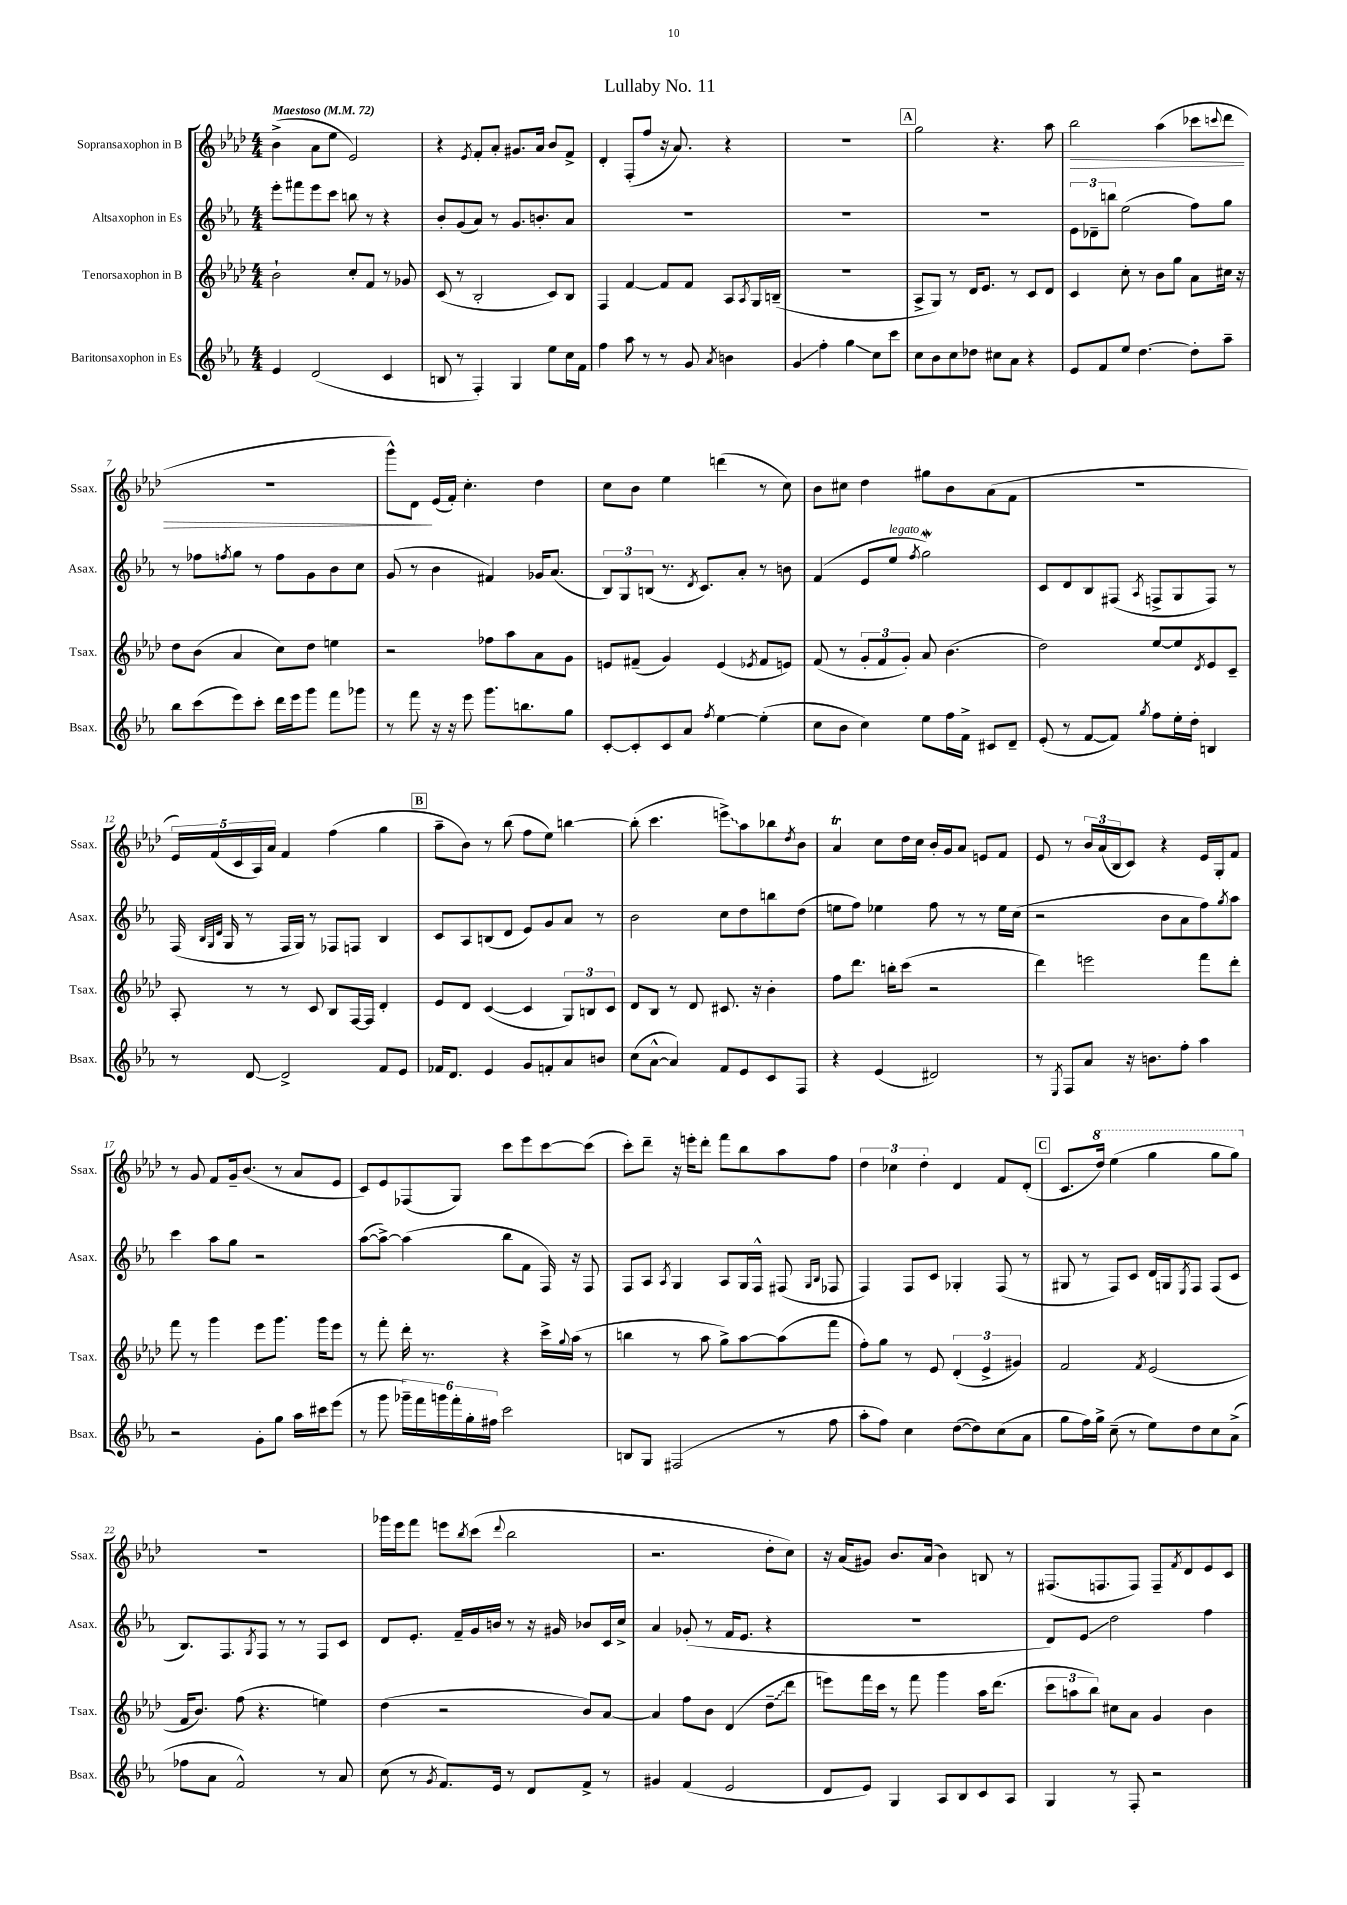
\header { title = "Lullaby No. 11" }
<<
\new StaffGroup <<
\new Staff = "s0" \with { instrumentName = "Sopransaxophon in B" shortInstrumentName = "Ssax." } {
    \clef treble \key aes \major \numericTimeSignature \time 4/4 \tempo "Maestoso" 4 = 72
    bes'4->( aes'8 ees''8 ees'2) |
    r4 \acciaccatura { ees'8 } f'8-. aes'8-. gis'8. aes'16 bes'8 f'8-> |
    des'4-. f8-.( f''8 r16 aes'8.) r4 |
    R1 |
    \mark \markup { \box "A" } g''2 r4. aes''8 |
    bes''2\> aes''4( ces'''8 \appoggiatura { c'''8 } des'''8 |
    R1 |
    g'''8-^) des'8\! ees'16( f'16-.) c''4.-. des''4 |
    c''8 bes'8 ees''4 d'''4( r8 c''8) |
    bes'8 cis''8 des''4 gis''8 bes'8 aes'8( f'8 |
    R1 |
    \tuplet 5/4 { ees'16) f'16( c'16 aes16) aes'16 } f'4 f''4( g''4 |
    \mark \markup { \box "B" } aes''8-- bes'8) r8 bes''8( f''8 ees''8) b''4~ |
    b''8-.( c'''4. \once \override Glissando.style = #'zigzag e'''8->\glissando) aes''8 bes''8 \acciaccatura { des''8 } bes'8 |
    aes'4\trill c''8 des''16 c''16 bes'16-. g'16 aes'8 e'8 f'8 |
    ees'8 r8 \tuplet 3/2 { bes'16 aes'16( bes16 } c'8) r4 ees'16 g16-. f'8 |
    r8 g'8 f'8 g'16-- bes'8.( r8 aes'8 ees'8 |
    c'8) ees'8 fes8( g8) c'''8 ees'''8 c'''8~ c'''8( |
    c'''8-.) des'''8-- r16 e'''16-. des'''8-. f'''8 bes''8 aes''8 f''8 |
    \tuplet 3/2 { des''4 ces''4 des''4-. } des'4 f'8 des'8-.( |
    \mark \markup { \box "C" } c'8. \ottava #1 des'''16) ees'''4( g'''4 g'''8 g'''8) \ottava #0 |
    R1 |
    ges'''16 ees'''16 f'''8 e'''8 \acciaccatura { bes''8 } c'''8( \appoggiatura { des'''8 } bes''2 |
    r2. des''8-. c''8) |
    r16 aes'16( gis'8) bes'8. aes'16( bes'4) b8 r8 |
    fis8.( f8. f8) f8-- \acciaccatura { f'8 } des'8 ees'8 c'8 \bar "|." |
}
\new Staff = "s1" \with { instrumentName = "Altsaxophon in Es" shortInstrumentName = "Asax." } {
    \clef treble \key ees \major \numericTimeSignature \time 4/4
    ees'''8-. fis'''8 ees'''8 c'''8 b''8 r8 r4 |
    bes'8-. g'8( aes'8) r8 g'8. b'8.-. aes'8 |
    R1 |
    R1 |
    \mark \markup { \box "A" } R1 |
    \tuplet 3/2 { ees'8 des'8-- b''8 } ees''2( f''8) g''8 |
    r8 fes''8 \acciaccatura { f''8 } g''8 r8 f''8 g'8 bes'8 c''8 |
    g'8( r8 bes'4 fis'4) ges'16 aes'8.( |
    \tuplet 3/2 { bes8) g8 b8( } r8. \acciaccatura { d'8 } c'8.) aes'8-. r8 b'8 |
    f'4( ees'8 ees''8^\markup { \italic "legato" } \acciaccatura { f''8 } g''2\mordent) |
    c'8 d'8 bes8 fis8( \acciaccatura { aes8 } f8-> g8 f8) r8 |
    f16( \grace { bes32 g32 d'32 } g16 r8 f16 g16) r8 fes8 f8 bes4 |
    \mark \markup { \box "B" } c'8 aes8 b8( d'8 ees'8) g'8 aes'8 r8 |
    bes'2 c''8 d''8 b''8 d''8( |
    e''8 f''8) ees''4 f''8 r8 r8 ees''16 c''16( |
    r2 bes'8 aes'8 f''8) \acciaccatura { g''8 } aes''8 |
    c'''4 aes''8 g''8 r2 |
    aes''8~( aes''8~->) aes''4( bes''8 f'8 f16) r16 f8 |
    f8 aes8 \acciaccatura { aes8 } g4 aes8 g16 f16-^ fis8( \grace { g16 bes16 } fes8 |
    f4) f8 c'8 ges4-. f8( r8 |
    \mark \markup { \box "C" } gis8 r8 f8) c'8 d'16 g16 \acciaccatura { ees8 } f8 f8( c'8 |
    bes8.) f8. \acciaccatura { g8 } f8 r8 r8 f8 c'8 |
    d'8 ees'8.-. f'16-- g'16 b'16 r8 r16 gis'16 bes'8 c'16 c''16-> |
    aes'4 ges'8-.( r8 f'16 ees'8. r4 |
    R1 |
    d'8) ees'8\glissando d''2 f''4 \bar "|." |
}
\new Staff = "s2" \with { instrumentName = "Tenorsaxophon in B" shortInstrumentName = "Tsax." } {
    \clef treble \key aes \major \numericTimeSignature \time 4/4
    bes'2-! c''8-. f'8 r8 ges'8 |
    c'8( r8 bes2-. c'8) bes8 |
    f4 f'4~ f'8 f'8 aes8 \acciaccatura { aes8 } g16 b16--( |
    R1 |
    \mark \markup { \box "A" } aes8-> g8) r8 des'16 ees'8. r8 c'8 des'8 |
    c'4 c''8-. r8 bes'8 g''8 aes'8 cis''16 r16 |
    des''8 bes'8( aes'4 c''8) des''8 e''4 |
    r2 fes''8 aes''8 aes'8 g'8 |
    e'8 fis'8--( g'4) e'4( \acciaccatura { ees'8 } fis'8 e'8) |
    f'8( r8 \tuplet 3/2 { g'8-. f'8 g'8-.) } aes'8 bes'4.( |
    des''2) ees''8~ ees''8 \acciaccatura { des'8 } ees'8 c'8-- |
    aes8-. r8 r8 c'8 bes8 f16~ f16 des'4-. |
    \mark \markup { \box "B" } ees'8 des'8 c'4~( c'4 \tuplet 3/2 { g8) b8 c'8 } |
    des'8 bes8 r8 des'8 cis'8. r16 bes'4-. |
    f''8 des'''8. b''16-. c'''8( r2 |
    des'''4) e'''2 f'''8 des'''8-. |
    f'''8 r8 g'''4 ees'''8 g'''8. g'''16 ees'''8 |
    r8 f'''8-. des'''16-. r8. r4 c'''16-> \appoggiatura { g''8 } aes''16( r8 |
    b''4 r8 aes''8 g''8->) aes''8~ aes''8( f'''8 |
    f''8-.) g''8 r8 ees'8 \tuplet 3/2 { des'4-.( ees'4-> gis'4) } |
    \mark \markup { \box "C" } f'2 \acciaccatura { f'8 } ees'2( |
    f'16 bes'8.) f''8( r4. e''4) |
    des''4( r2 bes'8) aes'8~ |
    aes'4 f''8 bes'8 des'4( \once \override Glissando.style = #'zigzag des''8--\glissando des'''8 |
    e'''8) f'''16 c'''16 r8 f'''8 g'''4 aes''16 des'''8.( |
    \tuplet 3/2 { c'''8 a''8 bes''8) } cis''8 aes'8 g'4 bes'4 \bar "|." |
}
\new Staff = "s3" \with { instrumentName = "Baritonsaxophon in Es" shortInstrumentName = "Bsax." } {
    \clef treble \key ees \major \numericTimeSignature \time 4/4
    ees'4 d'2( c'4 |
    b8 r8 f4-.) g4 ees''8 c''16 f'16 |
    f''4 aes''8 r8 r8 g'8 \acciaccatura { aes'8 } b'4 |
    g'4\glissando f''4-. g''4\glissando c''8 c'''8 |
    \mark \markup { \box "A" } c''8 bes'8 c''8 des''8 cis''8 aes'8 r4 |
    ees'8 f'8 ees''8 d''4.~ d''8-. aes''8-- |
    bes''8 c'''8( ees'''8) c'''8-. d'''16 ees'''16 g'''8 f'''8 ges'''8 |
    r8 f'''8 r16 r16 ees'''8 g'''8. b''8. g''8 |
    c'8~-. c'8-. c'8 aes'8 \acciaccatura { f''8 } ees''4~ ees''4-.( |
    c''8 bes'8 c''4) ees''8 f''16 f'16-> cis'8 d'8-- |
    ees'8-.( r8 f'8~ f'8) \acciaccatura { g''8 } f''8 ees''16-. d''16-. b4 |
    r8 d'8~ d'2-> f'8 ees'8 |
    \mark \markup { \box "B" } fes'16 d'8. ees'4 g'8 f'8-. aes'8 b'8 |
    c''8( aes'8~-^ aes'4) f'8 ees'8 c'8 f8 |
    r4 ees'4( dis'2) |
    r8 \acciaccatura { ees8 } f8 aes'8 r16 b'8. f''8-. aes''4 |
    r2 g'8-. g''8 aes''16 cis'''16 ees'''8( |
    r8 g'''8 \tuplet 6/4 { ges'''16--) f'''16 g'''16 f'''16-. g''16-. fis''16 } c'''2 |
    b8 g8 fis2( r8 f''8 |
    aes''8-. f''8) c''4 d''8~( d''8) c''8( aes'8 |
    \mark \markup { \box "C" } g''8 f''16) g''16-> c''8--( r8 ees''8) d''8 c''8 aes'8->( |
    fes''8 aes'8 f'2-^) r8 aes'8 |
    c''8( r8 \acciaccatura { g'8 } f'8.) ees'16 r8 d'8 f'8-> r8 |
    gis'4 f'4( ees'2 |
    d'8 ees'8) g4 aes8 bes8 c'8 aes8 |
    g4 r8 f8-. r2 \bar "|." |
}
>>
>>
